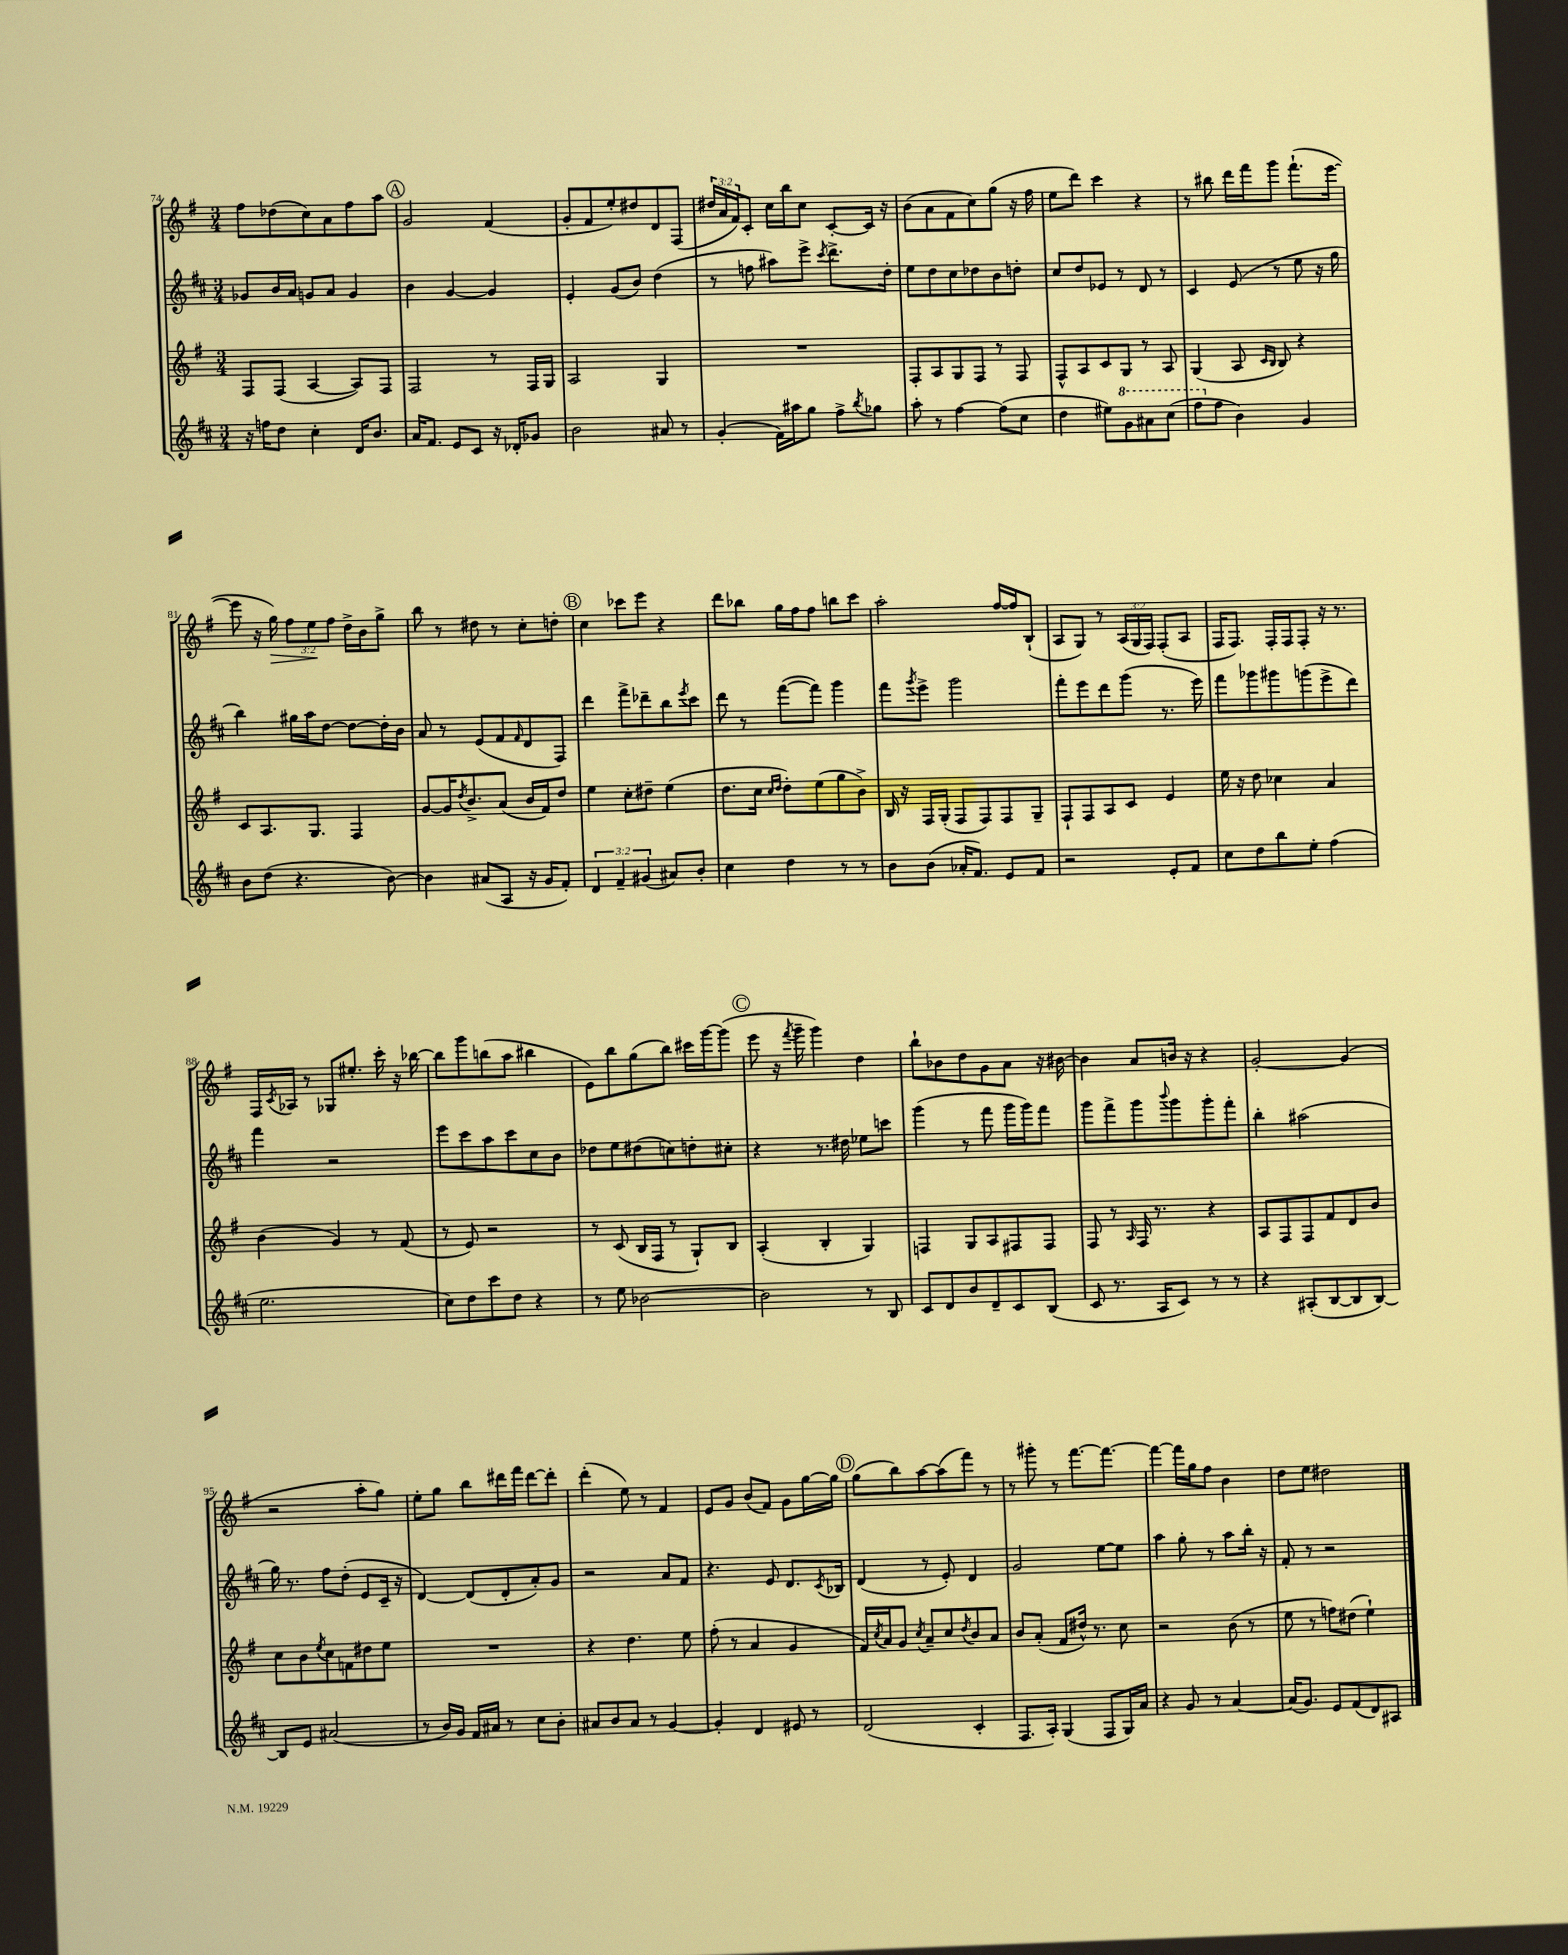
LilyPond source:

<<
\new StaffGroup <<
\new Staff = "s0" {
    \clef treble \key g \major \numericTimeSignature \time 3/4 \override Staff.TupletNumber.text = #tuplet-number::calc-fraction-text
    fis''8 des''8( c''8) a'8 fis''8 a''8 |
    \mark \markup { \circle "A" } g'2 fis'4( |
    g'8-. fis'8 e''8-.) dis''8 d'8 fis8( |
    \tuplet 3/2 { dis''16 a'16 fis'16) } c'8-. c''16 b''16 c''8 c'8~-. c'16 r16 |
    b'8( a'8 fis'8 c''8) g''8( r16 fis''16 |
    e''8 d'''8) c'''4 r4 |
    r8 bis''8 d'''16 fis'''16 g'''8 fis'''8.-!( e'''16~ |
    e'''8 r16 g''16\>) \tuplet 3/2 { fis''8 e''8\! fis''8 } d''16-> b'16 g''8-> |
    b''8 r8 dis''8 r8 c''8-. d''8-. |
    \mark \markup { \circle "B" } c''4 ces'''8 e'''8 r4 |
    d'''8 bes''8 g''16 fis''16 fis''8 b''8 c'''8 |
    a''2-. fis''16~ fis''16 b8-!( |
    a8 g8) r8 \tuplet 3/2 { a16( g16 fis16) } fis8-.( a8 |
    fis16 fis8.) fis16-. fis16 fis8-. r16 r8. |
    fis16 \acciaccatura { c'8 } aes16 r8 ges8 eis''8.-. c'''16-. r16 bes''16~ |
    bes''8 g'''8 b''8( a''8 bis''4 |
    e'8) b''8 g''8( b''8) cis'''16 g'''16~ g'''8( |
    \mark \markup { \circle "C" } e'''8 r16 \acciaccatura { fis'''8 } g'''16-- g'''4) d''4 |
    b''8-! bes'8 d''8 g'8 a'8 r16 bis'16~ |
    bis'4 a'8 b'16 r16 r4 |
    g'2~-. g'4( |
    r2 a''8-. g''8) |
    e''8-. g''8 b''8 dis'''16 fis'''16 dis'''8~ dis'''8-. |
    d'''4-.( e''8) r8 fis'4 |
    e'8 g'8 b'8( fis'8) g'8 g''16~ g''16 |
    \mark \markup { \circle "D" } g''8( b''8) a''8~ a''8( fis'''8) r8 |
    r8 gis'''8-. r8 fis'''8.~ fis'''8.~ |
    fis'''4~ fis'''16 g''16 fis''8 b'4 |
    d''8 e''8 dis''2 \bar "|." |
}
\new Staff = "s1" {
    \clef treble \key d \major \numericTimeSignature \time 3/4
    ges'8 b'16 a'16 g'8 a'8 g'4 |
    \mark \markup { \circle "A" } b'4 g'4~ g'4 |
    e'4-. g'8( b'8) d''4( |
    r8 f''8 ais''8) e'''8-> \acciaccatura { cis'''8 } d'''8.-> d''16-. |
    e''8 d''8 cis''8 des''8 b'8 d''8-. |
    cis''8 d''8 ees'8 r8 d'8 r8 |
    cis'4 e'8( r8 e''8 r16 g''16 |
    b''4) gis''16 a''16 d''8~ d''8~ d''16-. b'16 |
    a'8 r8 e'8( fis'8 \grace { fis'16 } d'8 fis8) |
    \mark \markup { \circle "B" } d'''4 fis'''8-> des'''8-- b''8 \acciaccatura { e'''8 } cis'''8 |
    d'''8 r8 fis'''8~( fis'''8) g'''4 |
    fis'''8 \acciaccatura { g'''8 } e'''8-> g'''2 |
    fis'''8-. e'''8 d'''8 g'''8( r8. e'''16) |
    fis'''8 ges'''8 gis'''8 g'''8( e'''8-> d'''8) |
    fis'''4 r2 |
    e'''8 cis'''8 a''8 cis'''8 cis''8 b'8 |
    des''8 e''8 dis''8( c''8) d''8-. cis''8-. |
    \mark \markup { \circle "C" } r4 r8. dis''16 ees''8 c'''8 |
    g'''4( r8 fis'''8 g'''16 g'''16) fis'''8 |
    g'''8 fis'''8-> g'''8 \appoggiatura { b'''8 } g'''8 g'''8-. fis'''8-. |
    b''4-. ais''2( |
    g''16) r8. fis''8 d''8-.( e'8 cis'16-- r16 |
    d'4~) d'8( d'8-. a'8-.) g'8 |
    r2 a'8 fis'8 |
    r4. e'8 d'8. \acciaccatura { cis'8 } bes16 |
    \mark \markup { \circle "D" } d'4( r8 e'8-.) d'4 |
    g'2 e''8~ e''8 |
    a''4 g''8-. r8 a''8 b''16-. r16 |
    fis'8-. r8 r2 \bar "|." |
}
\new Staff = "s2" {
    \clef treble \key g \major \numericTimeSignature \time 3/4
    fis8 fis8( a4~ a8) fis8 |
    \mark \markup { \circle "A" } fis2 r8 fis16 g16 |
    a2 g4 |
    R2. |
    fis8-. a8 g8 fis8 r8 fis8 |
    fis8-^ a8 c'8 g8 r8 a8 |
    g4( a8 \grace { c'16 b16 } b8) r4 |
    c'8 a8. g8. fis4 |
    g'8~ g'16 \acciaccatura { d''8 } b'8.-> a'8( b'16 fis'16) d''8 |
    \mark \markup { \circle "B" } e''4 c''8-. dis''8-- e''4( |
    d''8. c''16 \grace { c''16 d''16 } d''8-.) e''8( g''8 b'8->) |
    b16 r16 fis16 g16-.( fis8 fis8) fis8 g8-- |
    fis8-! fis8 a8 c'8 e'4 |
    e''16 r16 d''8 ces''4 a'4 |
    b'4( g'4) r8 fis'8( |
    r8 e'8) r2 |
    r8 c'8( b16 fis16 r8 g8-!) b8 |
    \mark \markup { \circle "C" } a4-.( b4-. g4) |
    f4 g8 a8 fis8 fis8 |
    fis8 r8 \grace { a16 } fis16 r8. r4 |
    a8 fis8 fis8 fis'8 d'8 b'8 |
    c''8 b'8 \acciaccatura { e''8 } c''8 f'8 dis''8 e''8 |
    R2. |
    r4 d''4. e''8 |
    fis''8-.( r8 a'4 g'4 |
    \mark \markup { \circle "D" } fis'16) \acciaccatura { c''8 } a'16 g'8 \acciaccatura { c''8 } a'8-- c''8 \acciaccatura { d''8 } b'8 a'8 |
    b'8 a'8-.( fis'8 dis''16-^) r8. c''8 |
    r2 b'8( r8 |
    e''8 r8 f''8) dis''8( e''4-!) \bar "|." |
}
\new Staff = "s3" {
    \clef treble \key d \major \numericTimeSignature \time 3/4 \override Staff.TupletNumber.text = #tuplet-number::calc-fraction-text
    r16 f''16 d''8 cis''4-. d'16 b'8. |
    \mark \markup { \circle "A" } a'16 fis'8. e'8 cis'8 r16 des'16-. ges'8 |
    b'2 ais'8 r8 |
    g'4-.( fis'16) ais''16 g''8 fis''8-> \acciaccatura { b''8 } ges''8 |
    a''8-. r8 fis''4~ fis''8( cis''8 |
    d''4 eis''8) \ottava #1 g''8 ais''8 cis'''8( |
    fis'''8 \ottava #0 fis''8 b'4) g'4 |
    b'8 d''8( r4. b'8~) |
    b'4 ais'8( a8 r16 g'16 fis'8-.) |
    \mark \markup { \circle "B" } \tuplet 3/2 { d'4 fis'4-- gis'4( } ais'8) b'8-. |
    cis''4 d''4 r8 r8 |
    b'8 b'8( aes'16-. fis'8.) e'8 fis'8 |
    r2 e'8-. fis'8 |
    cis''8 d''8 b''8 e''8-. fis''4( |
    e''2. |
    cis''8) d''8 cis'''8 d''8 r4 |
    r8 e''8 bes'2~ |
    \mark \markup { \circle "C" } bes'2 r8 b8 |
    cis'8 d'8 b'8 d'8-- cis'8 b8( |
    cis'8 r8. a16 cis'8) r8 r8 |
    r4 ais8-.( b8~ b8 b8~) |
    b8 e'8 ais'2( |
    r8 b'16) g'16 fis'16 ais'16 r8 cis''8 b'8-. |
    ais'8 b'8 ais'8 r8 g'4~ |
    g'4-. d'4 eis'8 r8 |
    \mark \markup { \circle "D" } d'2( cis'4-. |
    fis8. a16-.) g4( fis8 g16) a'16 |
    r4 g'8 r8 a'4~ |
    a'16( g'8.) e'8 fis'8( d'8) ais8 \bar "|." |
}
>>
>>
\layout { \context { \Score currentBarNumber = #74 } }
